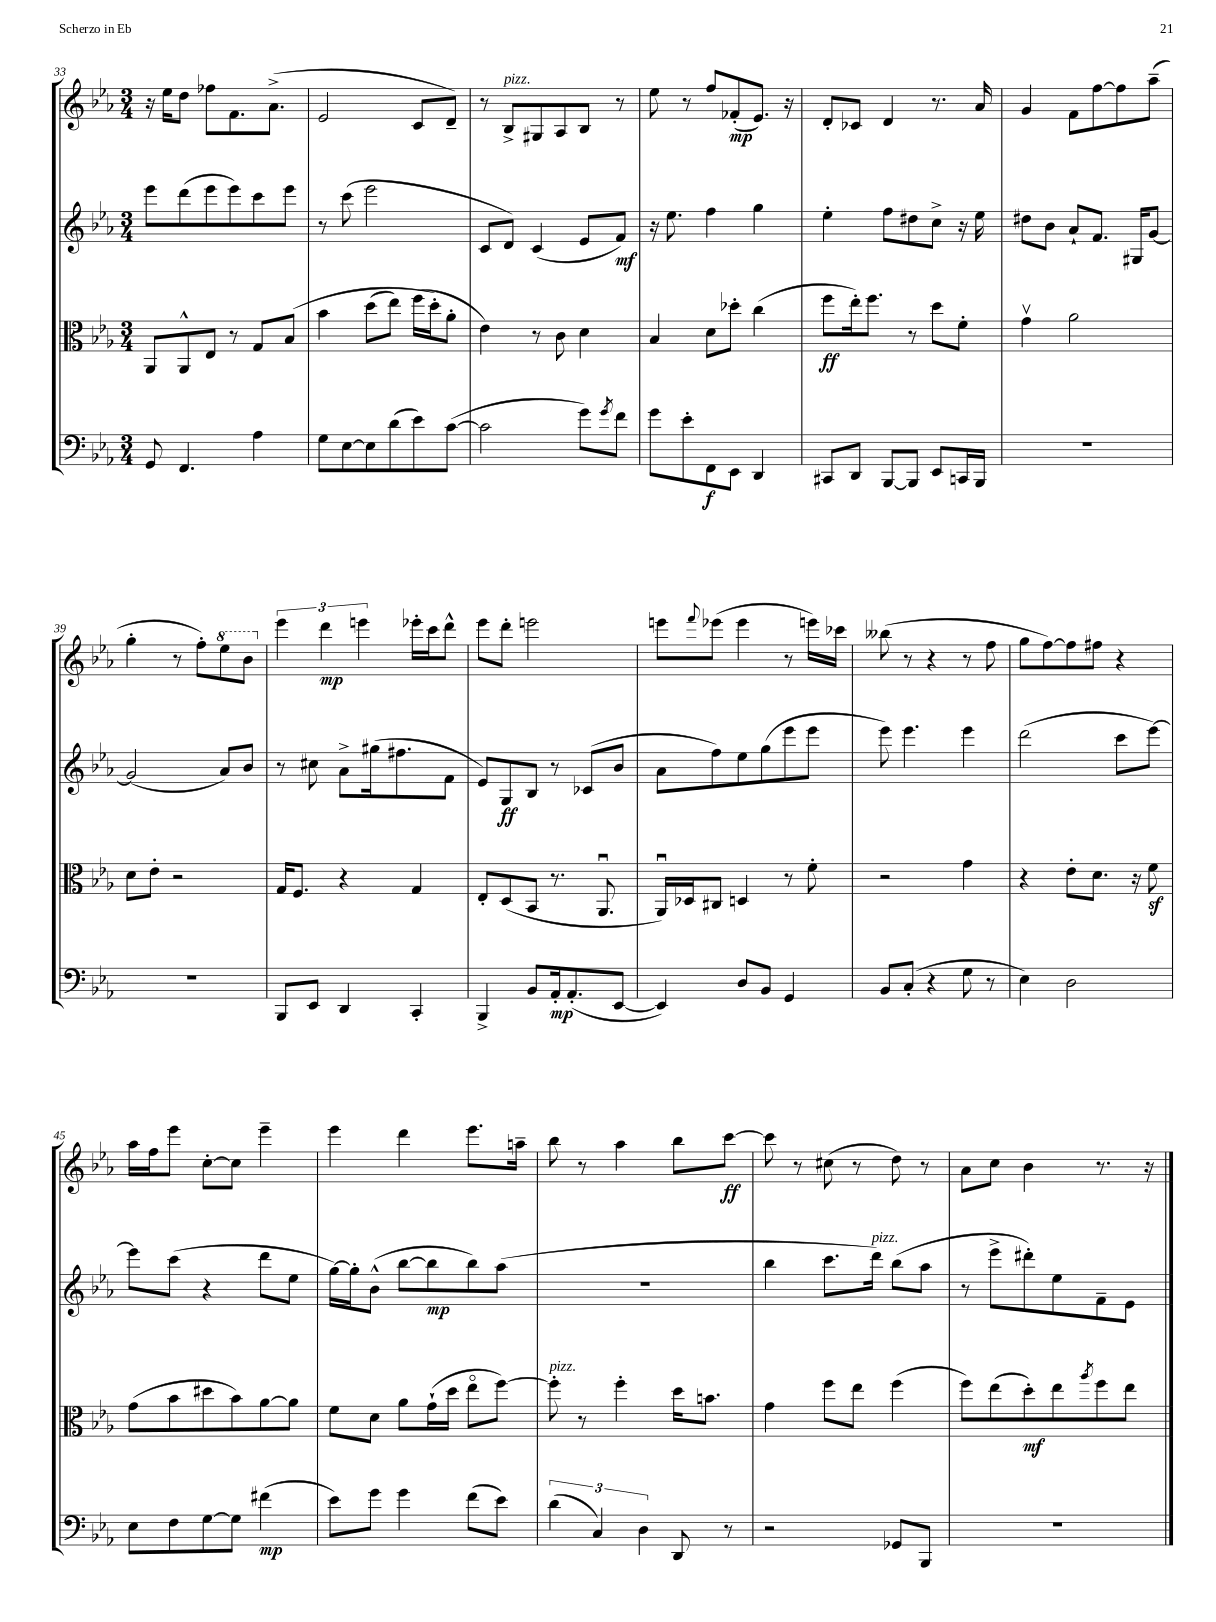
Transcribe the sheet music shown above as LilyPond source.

<<
\new StaffGroup <<
\new Staff = "s0" {
    \clef treble \key ees \major \numericTimeSignature \time 3/4
    r16 ees''16 d''8 fes''8 f'8. aes'8.->( |
    ees'2 c'8 d'8--) |
    r8 bes8->^\markup { \italic "pizz." } gis8 aes8 bes8 r8 |
    ees''8 r8 f''8 fes'8-.\mp( ees'8.) r16 |
    d'8-. ces'8 d'4 r8. aes'16 |
    g'4 f'8 f''8~ f''8 aes''8--( |
    g''4-. r8 f''8-.) \ottava #1 ees'''8 bes''8 \ottava #0 |
    \tuplet 3/2 { ees'''4 d'''4\mp e'''4 } ees'''16-. c'''16 d'''8-^ |
    ees'''8 d'''8-. e'''2 |
    e'''8 \appoggiatura { f'''8 } ees'''8( ees'''4 r8 e'''16) ces'''16 |
    beses''8( r8 r4 r8 f''8 |
    g''8 f''8~) f''8 fis''8 r4 |
    aes''16 f''16 ees'''8 c''8~-. c''8 ees'''4-- |
    ees'''4 d'''4 ees'''8. a''16-- |
    bes''8 r8 aes''4 bes''8 c'''8~\ff |
    c'''8 r8 cis''8( r8 d''8) r8 |
    aes'8 c''8 bes'4 r8. r16 \bar "|." |
}
\new Staff = "s1" {
    \clef treble \key ees \major \numericTimeSignature \time 3/4
    ees'''8 d'''8( ees'''8 ees'''8) c'''8 ees'''8 |
    r8 c'''8( ees'''2 |
    c'8 d'8) c'4( ees'8 f'8\mf) |
    r16 ees''8. f''4 g''4 |
    ees''4-. f''8 dis''8 c''8-> r16 ees''16 |
    dis''8 bes'8 aes'8-! f'8. gis16 g'8~ |
    g'2( aes'8) bes'8 |
    r8 cis''8 aes'8-> gis''16( fis''8. f'8 |
    ees'8) g8\ff bes8 r8 ces'8( bes'8 |
    aes'8 f''8) ees''8 g''8( ees'''8 ees'''8 |
    ees'''8) ees'''4. ees'''4 |
    d'''2( c'''8 ees'''8~) |
    ees'''8 c'''8( r4 d'''8 ees''8 |
    g''16~) g''16-. bes'8-^( bes''8~ bes''8\mp bes''8) aes''8( |
    R2. |
    bes''4 c'''8. d'''16^\markup { \italic "pizz." }) bes''8( aes''8 |
    r8 ees'''8-> dis'''8-.) ees''8 f'8-- ees'8 \bar "|." |
}
\new Staff = "s2" {
    \clef alto \key ees \major \numericTimeSignature \time 3/4
    aes,8 aes,8-^ ees8 r8 g8 bes8\( |
    bes'4 d''8( ees''8) f''16( d''16-.\) aes'8-. |
    ees'4) r8 c'8 d'4 |
    bes4 d'8 des''8-. c''4( |
    f''8\ff ees''16-.) f''8. r8 d''8 f'8-. |
    g'4\upbow aes'2 |
    d'8 ees'8-. r2 |
    g16 f8. r4 g4 |
    ees8-. d8( bes,8 r8. aes,8.\downbow |
    aes,16\downbow) des16 cis8 d4 r8 f'8-. |
    r2 g'4 |
    r4 ees'8-. d'8. r16 f'8\sf |
    g'8( bes'8 dis''8 bes'8) aes'8~ aes'8 |
    f'8 d'8 aes'8 g'16-!( d''16 ees''8\flageolet f''8~) |
    f''8-.^\markup { \italic "pizz." } r8 f''4-. d''16 b'8. |
    g'4 f''8 ees''8 f''4( |
    f''8) ees''8( d''8-.\mf) ees''8 \acciaccatura { aes''8 } f''8 ees''8 \bar "|." |
}
\new Staff = "s3" {
    \clef bass \key ees \major \numericTimeSignature \time 3/4
    g,8 f,4. aes4 |
    g8 ees8~ ees8 d'8( ees'8) c'8~( |
    c'2 g'8) \acciaccatura { g'8 } f'8 |
    g'8 ees'8-. f,8\f ees,8 d,4 |
    cis,8 d,8 bes,,8~ bes,,8 ees,8 c,16 bes,,16 |
    R2. |
    R2. |
    bes,,8 ees,8 d,4 c,4-. |
    bes,,4-> bes,8 aes,16-.\mp aes,8.-.( ees,8~ |
    ees,4) d8 bes,8 g,4 |
    bes,8 c8-.( r4 g8 r8 |
    ees4) d2 |
    ees8 f8 g8~ g8 fis'4\mp( |
    ees'8) g'8 g'4 f'8( ees'8) |
    \tuplet 3/2 { d'4( c4) d4 } d,8 r8 |
    r2 ges,8 bes,,8 |
    R2. \bar "|." |
}
>>
>>
\layout { \context { \Score currentBarNumber = #33 } }
